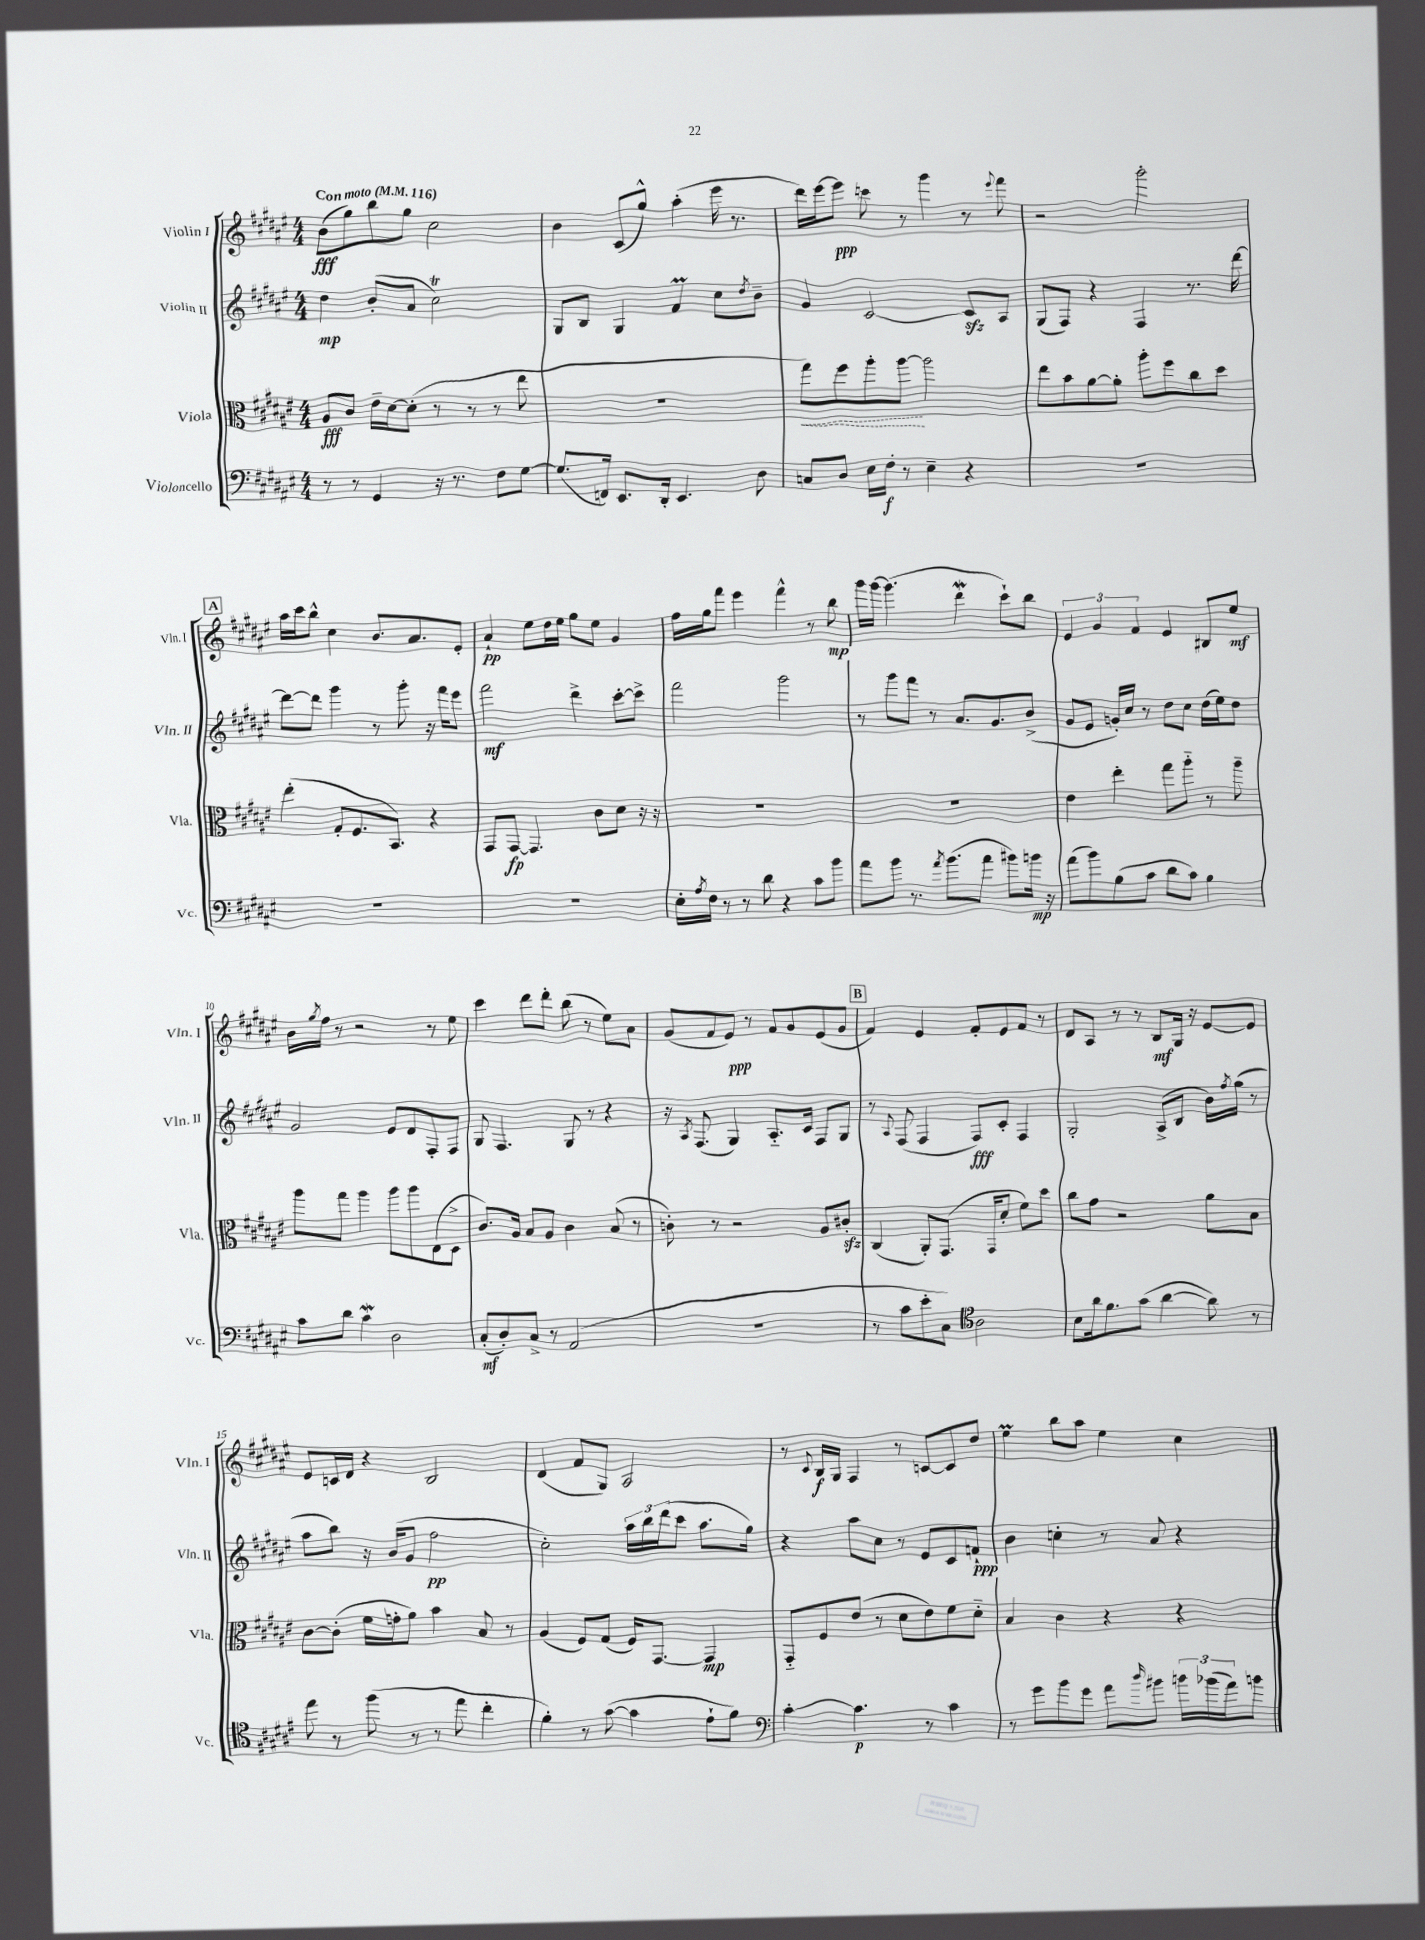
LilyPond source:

<<
\new StaffGroup <<
\new Staff = "s0" \with { instrumentName = "Violin I" shortInstrumentName = "Vln. I" } {
    \clef treble \key fis \major \numericTimeSignature \time 4/4 \tempo "Con moto" 4 = 116
    b'8\fff( gis''8) b''8 gis''8 cis''2 |
    b'4 cis'8( gis''8-^) ais''4-.( eis'''16 r8. |
    dis'''16) eis'''16~ eis'''8\ppp c'''8 r8 gis'''4 r8 \appoggiatura { eis'''8 } fis'''8 |
    r2 gis'''2-. |
    \mark \markup { \box "A" } ais''16 cis'''16 b''8-^ cis''4 b'8. ais'8. eis'8-. |
    ais'4-!\pp eis''8 dis''16 eis''16 gis''8 eis''8 gis'4 |
    fis''16 gis''16 fis'''8 eis'''4 fis'''4-^ r8 b''8\mp |
    gis'''16 gis'''16~ gis'''4.( dis'''4\mordent cis'''8-!) b''8 |
    \tuplet 3/2 { eis'4 gis'4 fis'4 } eis'4 bis8 eis''8\mf |
    b'16 \acciaccatura { gis''8 } fis''16 r8 r2 r8 eis''8 |
    cis'''4 dis'''8 dis'''8-. b''8( r8 eis''8) ais'8 |
    gis'8( fis'8 eis'8\ppp) r8 fis'8 gis'8 eis'8( gis'8 |
    \mark \markup { \box "B" } fis'4) eis'4 fis'8-. eis'8 fis'8 r8 |
    dis'8 ais8 r8 r8 b8\mf gis16 r16 eis'8~ eis'8 |
    eis'8 c'16 dis'16 r4 b2 |
    dis'4( fis'8 gis8) ais2 |
    r8 \appoggiatura { cis'8 } b16\f gis16 fis4 r8 c'8~ c'8 dis''8 |
    eis''4\prall b''8 ais''8 eis''4 cis''4 \bar "|." |
}
\new Staff = "s1" \with { instrumentName = "Violin II" shortInstrumentName = "Vln. II" } {
    \clef treble \key fis \major \numericTimeSignature \time 4/4
    dis''4\mp b'8-.( ais'8 cis''2\trill) |
    gis8 b8 gis4 fis'4\prall cis''8 \acciaccatura { dis''8 } b'8-- |
    gis'4 cis'2~ cis'8\sfz ais8 |
    gis8( fis8) r4 fis4 r8. dis'''16~ |
    \mark \markup { \box "A" } dis'''8~ dis'''8 gis'''4 r8 gis'''8-. r16 fis'''16 eis'''8 |
    fis'''2\mf dis'''4-> cis'''8~-. cis'''8-> |
    fis'''2 gis'''2 |
    r8 gis'''8 fis'''8 r8 ais'8. gis'8. b'8->( |
    gis'8 eis'8 g'16-.) cis''16 r8 dis''8 cis''8 dis''16( eis''16) dis''8 |
    gis'2 eis'8 dis'8 fis8-. fis8 |
    gis8 fis4. gis8 r8 r4 |
    r16 \acciaccatura { ais8 } fis8.( gis4) ais8.-_ cis'16 fis8 gis8 |
    \mark \markup { \box "B" } r8 \appoggiatura { ais8 } fis8( fis4 fis8\fff) cis'8-. fis4 |
    gis2-. ais8->( b8 b'16) \acciaccatura { fis''8 } gis''16( r8 |
    ais''8 b''8) r16 b'16( gis'8 fis''2\pp |
    cis''2-.) \tuplet 3/2 { ais''16 b''16 dis'''16( } cis'''8 ais''8. gis''16) |
    r4 ais''8 cis''8 r8 eis'8 cis'8 f'8-!\ppp |
    b'4 c''4-. r8 ais'8 r4 \bar "|." |
}
\new Staff = "s2" \with { instrumentName = "Viola" shortInstrumentName = "Vla." } {
    \clef alto \key fis \major \numericTimeSignature \time 4/4
    ais8\fff cis'8 eis'16-- dis'16~ dis'8-.( r8 r8 r8 eis''8 |
    R1 |
    \once \override Hairpin.style = #'dashed-line gis''8\<) fis''8 ais''8-. ais''8~\! ais''2 |
    eis''8 b'8 ais'8~ ais'8-. ais''8-. fis''8 cis''8 dis''8 |
    \mark \markup { \box "A" } eis''4-.( gis8-. fis8. b,8.) r4 |
    gis,8 gis,8~\fp gis,4. cis'8 dis'8 r16 r16 |
    R1 |
    R1 |
    eis'4 eis''4-. gis''8 ais''8-_ r8 ais''8-- |
    ais''8 gis''8 ais''4 ais''8 ais''8 eis8( dis8-> |
    cis'8.) ais16 b8 ais8 cis'4 b8( r8 |
    c'8-.) r8 r2 ais8 cis'8-.\sfz |
    \mark \markup { \box "B" } cis4( ais,8-.) gis,8.( gis,16 dis'8-. fis'8) dis''8 |
    cis''8 gis'8 r2 ais'8 b8 |
    cis'8~ cis'8-.( fis'16 g'16-. ais'8) b'4 b8 r8 |
    ais4( fis8) gis8( fis16) gis,8.~ gis,4\mp |
    gis,8-_ fis8 eis'8( r8 dis'8 eis'8) fis'8 dis'8-_ |
    b4 cis'4 r4 r4 \bar "|." |
}
\new Staff = "s3" \with { instrumentName = "Violoncello" shortInstrumentName = "Vc." } {
    \clef bass \key fis \major \numericTimeSignature \time 4/4
    r8 r8 gis,4 r16 r8. fis8 gis8~ |
    gis8.( f,16) eis,8. dis,16-. eis,4. dis8 |
    c8 dis8 eis16 fis16-.\f r8 eis4-- r4 |
    R1 |
    \mark \markup { \box "A" } R1 |
    R1 |
    eis16-. \acciaccatura { ais8 } fis16 r8 r8 dis'8 r4 cis'8 b'8 |
    ais'8 b'8 r8. \acciaccatura { ais'8 } b'8.( ais'8 bis'8) b'16\mp r16 |
    ais'8( b'8) b8( cis'8 dis'8 cis'8) b4 |
    cis'8 dis'8 cis'4\mordent dis2 |
    cis8-.\mf( dis8-.) cis8-> r8 ais,2( |
    R1 |
    \mark \markup { \box "B" } r8 cis'8 eis'8-. cis8) \clef tenor ais2 |
    b8 ais'16 fis'8. gis'8( ais'4~ ais'8) r8 |
    eis''8 r8 fis''8( r8 r8 eis''8 cis''4-. |
    fis'4-.) r8 gis'8~( gis'4 eis'8-! fis'8) |
    \clef bass cis'4~-. cis'4.\p r8 cis'4 |
    r8 gis'8 b'8 gis'8 ais'8 \grace { dis''16 } bis'8 \tuplet 3/2 { b'16 bes'16( ais'16) } b'8 \bar "|." |
}
>>
>>
